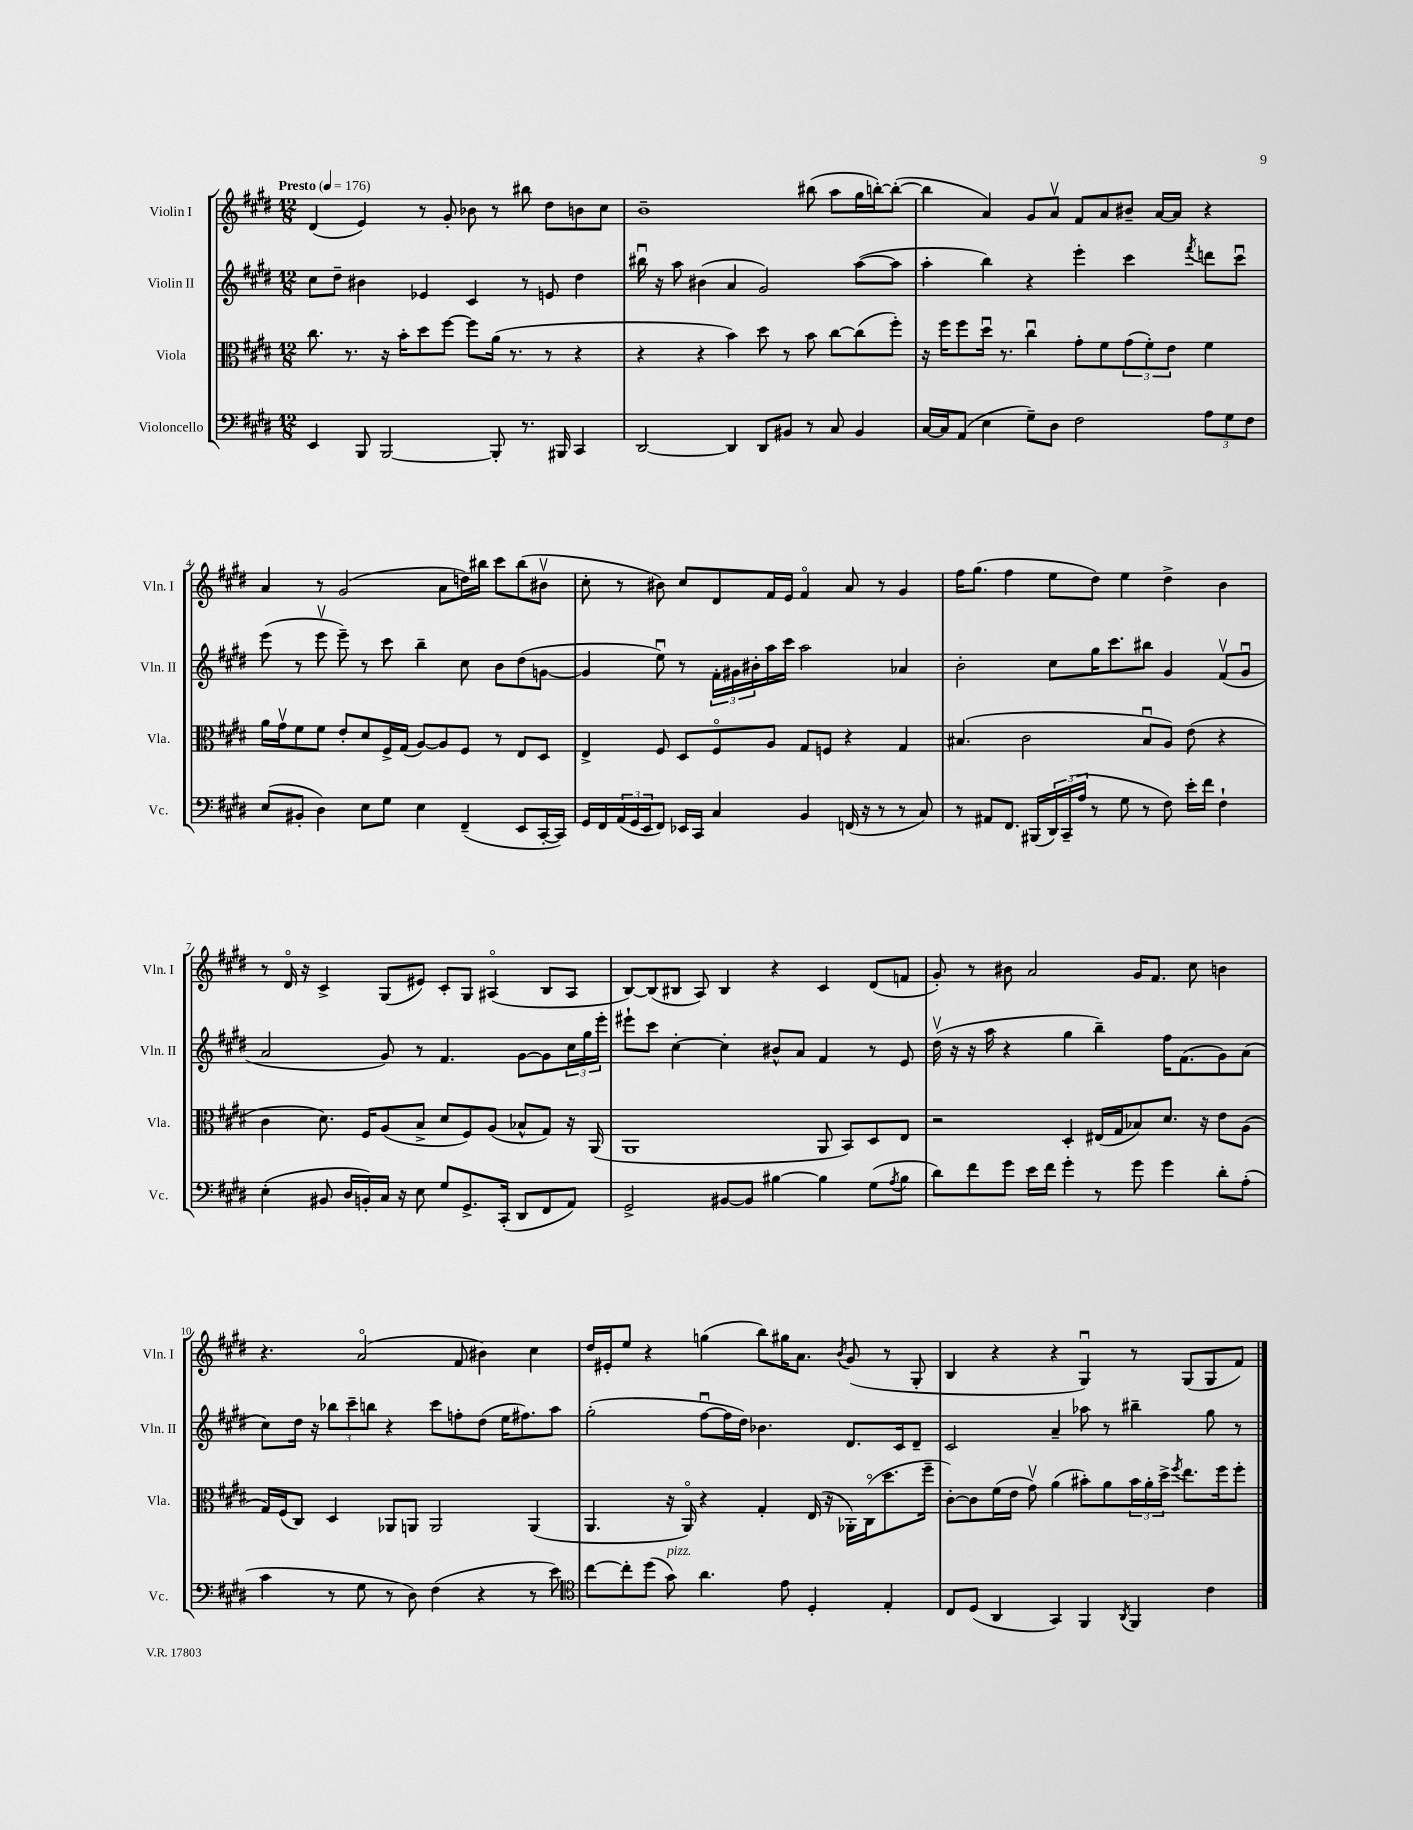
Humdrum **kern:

**kern	**kern	**kern	**kern
*part4	*part3	*part2	*part1
*staff4	*staff3	*staff2	*staff1
*I"Violoncello	*I"Viola	*I"Violin II	*I"Violin I
*I'Vc.	*I'Vla.	*I'Vln. II	*I'Vln. I
*clefF4	*clefC3	*clefG2	*clefG2
*k[f#c#g#d#]	*k[f#c#g#d#]	*k[f#c#g#d#]	*k[f#c#g#d#]
*M12/8	*M12/8	*M12/8	*M12/8
*MM176	*MM176	*MM176	*MM176
=1	=1	=1	=1
!	!	!	!LO:TX:a:B:t=Presto
4EE/	8.cc#\	8cc#\L	(4d#/
.	.	8dd#~\J	.
.	8.r	.	.
8BBB/	.	4b#X\	4e/)
[2BBB/	16r	.	.
.	16b'\KL	.	.
.	8dd#\	4e-X/	8r
.	[8ff#\J	.	8g#'/
.	8ff#\L]	4c#/	8b-X\
8BBB'/]	(16a\Jk	.	8r
.	8.r	.	.
8.r	.	8r	8bb#X\
.	8r	8en/	8dd#\L
16BBB#X/	.	.	.
4CC#/	4r	4dd#\	8bn\
.	.	.	8cc#\J
=2	=2	=2	=2
[2DD#/	4r	16bb#Xu\	1b~
.	.	16r	.
.	.	8aa\	.
.	4r	(4b#X\	.
4DD#/]	4b\)	4a/	.
8DD#/L	8dd#\	2g#/)	.
8BB#X/J	8r	.	.
8r	8b\	.	(8bb#X\
8C#/	[8cc#\L	.	8aa\L
4BB#/	(8cc#\]	([8aa\L	16gg#\L
.	.	.	[16bbn'\J)
.	8ff#'\J)	8aa\J]	(8bb'\J_
=3	=3	=3	=3
[16C#/LL	16r	4aa'\	4bb\]
16C#/J]	16ff#\KL	.	.
(8AA/J	8ff#\	.	.
4E\	16dd#u\Jk	4bb\)	4a/)
.	8.r	.	.
8G#~\L)	4cc#u\	4r	8g#/L
8D#\J	.	.	8av/J
2F#\	8g#'\L	4eee'\	8f#/L
.	8f#\	.	8a/
.	(12g#\	4ccc#\	8b#X~/J
.	12f#'\)	.	.
.	.	.	[16a/LL
.	12e\J	.	.
.	.	.	16a/JJ]
.	.	8qfff#/	.
12A\L	4f#\	8dddn\L	4r
12G#\	.	.	.
.	.	8ccc#u\J	.
12F#\J	.	.	.
!!LO:LB:g=z
=4	=4	=4	=4
(8E/L	16a\LL	(8eee\	4a/
.	16g#v\J	.	.
8BB#X'/J	8f#\	8r	.
4D#\)	8f#\J	8eeev\	8r
.	8e'/L	8eee~\)	(2g#/
8E\L	8d#/	8r	.
8G#\J	16F#^/L	8ccc#\	.
.	(16G#/JJ	.	.
4E\	[8A/L)	4bb~\	.
.	8A/]	.	8a\L
(4FF#~/	8F#/J	8cc#\	16ddn\L)
.	.	.	16bb#X\JJ
.	8r	8b\L	8ccc#\L
8EE/L	8E/L	(8dd#\	(8bb#\
[16CC#'/L	8D#/J	[8gn\J	8b#Xv\J
16CC#/JJ])	.	.	.
=5	=5	=5	=5
16GG#/LL	4E^/	4g/]	8cc#'\
16FF#/	.	.	.
(24AA/	.	.	8r
24GG#/	.	.	.
24EE/J	.	.	.
8FF#/J)	8F#/	8eeu\)	8b#X\)
16EE-X/LL	8D#/L	8r	8cc#/L
16CC#/JJ	.	.	.
4C#/	8F#/	24f#'\LL	8d#/
.	.	24g#X\	.
.	.	24b#X'\	.
.	8A/J	16aa\	16f#/L
.	.	16ccc#\JJ	16e/JJ
4BB/	8G#/L	2aa\	4f#/
.	8Fn/J	.	.
(16FFn/	4r	.	8a/
16r	.	.	.
8r	.	.	8r
8r	4G#/	4a-X/	4g#/
8C#/)	.	.	.
=6	=6	=6	=6
8r	(4.B#X/	2b'\	16ff#\KL
.	.	.	(8.gg#\J
8AA#X/L	.	.	.
8.FF#/J	.	.	4ff#\
.	2c#\	.	.
(16BBB#X/LL	.	.	.
24DD#/)	.	8cc#\L	8ee\L
(24CC#~/	.	.	.
24A/JJ	.	.	.
8r	.	16gg#\K	8dd#\J)
.	.	8.ccc#\	.
8G#\	.	.	4ee\
8r	8B#u/L	8bb#X\J	.
8F#\)	8A/J)	4g#/	4dd#^\
16e'\LL	(8e\	.	.
16f#\JJ	.	.	.
4F#`\	4r	(8f#v/L	4b\
.	.	8g#u/J	.
!!LO:LB:g=z
=7	=7	=7	=7
(4E'\	4c#\	2a/	8r
.	.	.	16d#/
.	.	.	16r
8BB#X/	8.d#\)	.	4c#^/
16D#/LL	.	.	.
16BBn'/)	16F#/KL	.	.
16C#/JJ	(8A/	8g#/)	(8G#/L
16r	.	.	.
8E\	8B^/J	8r	8e#X/J)
8G#/L	8d#/L	4.f#/	8c#'/L
8.GG#^/	8F#/)	.	8G#/J
.	(8A/J	.	(4A#X/
(16CC#'/Jk	.	.	.
8DD#/L	8B-X^^/L	[8g#\L	.
8FF#/	8G#/J)	8g#\]	8B/L
8AA/J)	16r	24cc#\L	8A#/J
.	.	24gg#\	.
.	(16AA/	.	.
.	.	24eee'\JJ	.
=8	=8	=8	=8
2GG#^/	1AA	8eee#X`\L	[8B/L)
.	.	8ccc#\J	(8B/]
.	.	[4cc#'\	8B#X/J
.	.	.	8A/)
[8BB#X/L	.	4cc#'\]	4B#/
8BB#/J]	.	.	.
[4B#X\	.	8b#X^^/L	4r
.	.	8a/J	.
4B#\]	8AA/	4f#/	4c#/
.	8BB/L)	.	.
(8G#\L	8D#/	8r	(8d#/L
8qA/	.	.	.
8B#\J	8E/J	8e/	8fn/J
=9	=9	=9	=9
8d#\L)	2r	(16dd#v\	8g#'/)
.	.	16r	.
8f#\	.	16r	8r
.	.	16aa\	.
8g#\J	.	4r	8b#X\
16e\LL	.	.	2a/
16f#\JJ	.	.	.
4g#'\	4D#'/	4gg#\	.
8r	(16E#X/LL	4bb~\)	.
.	16G#/J	.	.
8g#\	8B-X/)	.	16g#/KL
.	.	.	8.f#/J
4g#\	8.d#/J	16ff#\KL	.
.	.	(8.f#\	.
.	.	.	8cc#\
.	16r	.	.
8d#'\L	8e\L	8g#\)	4bn\
(8A'\J	(8A\J	(8a\J	.
!!LO:LB:g=z
=10	=10	=10	=10
4c#\	16G#/LL)	8cc#\L)	4.r
.	(16F#/J	.	.
.	8C#/J)	16dd#\Jk	.
.	.	16r	.
8r	4D#/	12bb-X\L	.
.	.	12ccc#~\	.
8G#\	.	.	(2a/
.	.	12bbn\J	.
8r	8AA-X/L	4r	.
8D#\)	8AAn/J	.	.
(4F#\	2AA/	8ccc#\L	.
.	.	8ffn'\	8f#/
4r	.	(8dd#\J	4b#X\)
.	.	16ee\KL	.
.	.	8.ff#X\)	.
8r	(4AA/	.	4cc#\
8e\)	.	8aa\J	.
=11	=11	=11	=11
*clefC4	*	*	*
[8cc#\L	4.AA/	(2gg#'\	16dd#/LL
.	.	.	16e#X'/J
8cc#'\]	.	.	8ee/J
(8dd#\J	.	.	4r
!LO:TX:a:i:t=pizz.	!	!	!
8g#\)	16r	.	.
.	16AA/)	.	.
4.a\	4r	[8ff#u\L	(4ggn\
.	.	16ff#\L]	.
.	.	16dd#\JJ)	.
.	4G#'/	4.b-X\	8bb\L)
8e\	.	.	16gg#X\K
.	.	.	8.a\J
4D#'/	(16E/	.	.
.	16r	.	.
.	.	.	8qb/
.	16AA-X'\LL)	8.d#/L	(8g#/
.	(16C#\J	.	.
4E'/	8.dd#\	.	8r
.	.	16c#/k	.
.	.	8d#~/J	8G#'/
.	16ff#~\Jk	.	.
=12	=12	=12	=12
8C#/L	[8c#'\L)	2c#/	4B/
(8D#/J	8c#\]	.	.
4AA/	(16f#\L	.	4r
.	16e\JJ	.	.
.	8g#v\)	.	.
4GG#/)	(4a\	4a~/	4r
4FF#/	8b#X'\L)	8aa-X\	4G#u/)
.	8a\	8r	.
8qAA/	.	.	.
4FF#/	24b#\L	4bb#X~\	8r
.	24a'\	.	.
.	24dd#^\JJ	.	.
.	8qff#/	.	.
.	8.ee\L	.	(8G#/L
4c#\	.	8gg#\	8G#/
.	16ff#\k	.	.
.	8ff#'\J	8r	8f#/J)
==	==	==	==
*-	*-	*-	*-
